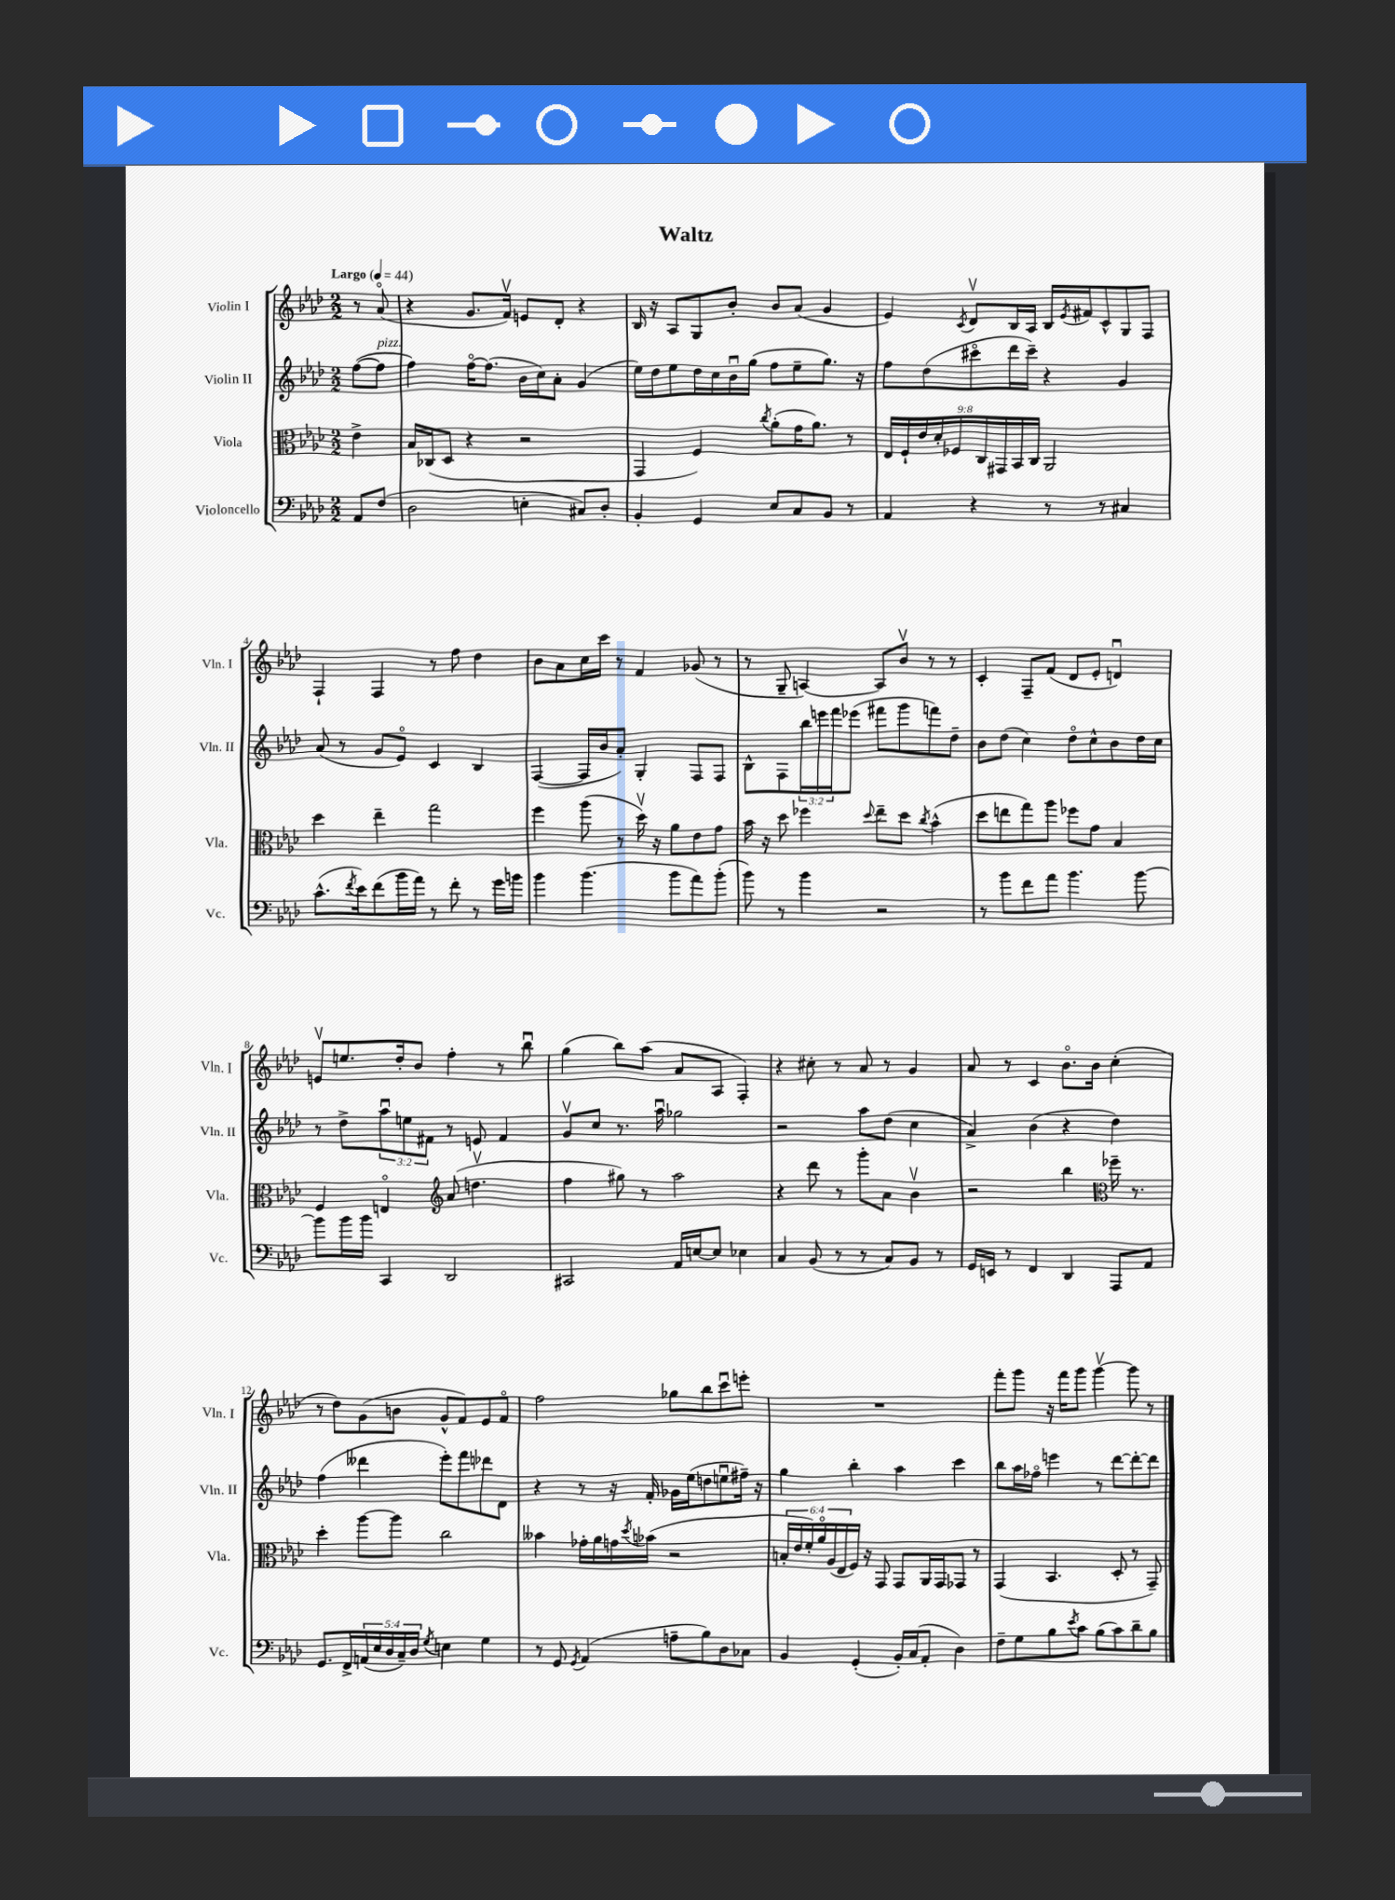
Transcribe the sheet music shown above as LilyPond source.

\header { title = "Waltz" }
<<
\new StaffGroup <<
\new Staff = "s0" \with { instrumentName = "Violin I" shortInstrumentName = "Vln. I" } {
    \clef treble \key aes \major \numericTimeSignature \time 2/2 \partial 4 \tempo "Largo" 4 = 44
    r8 aes'8\flageolet( |
    r4 g'8. f'16\upbow) e'8 des'8-. r4 |
    bes16 r16 aes8 g8 bes'8-. bes'8 aes'8( g'4 |
    ees'4) \acciaccatura { c'8 } des'8\upbow bes16 aes16 bes16 \acciaccatura { ees'8 } fis'16 c'8-^ g8 f8 |
    f4-! f4 r8 f''8 des''4 |
    bes'8 aes'8 c''16 c'''16 r8 f'4 ges'8( r8 |
    r8 g8-- a4~) a8 bes'8\upbow r8 r8 |
    c'4-. f8-- f'8( des'8 ees'8-. d'4\downbow) |
    e'8\upbow e''8. des''16-. bes'8 f''4-. r8 bes''8\downbow |
    g''4( bes''8) aes''8( aes'8 aes8 f4-.) |
    r4 cis''8-. r8 aes'8 r8 g'4 |
    aes'8 r8 c'4 bes'8.\flageolet bes'16 c''4-.( |
    r8 des''8) g'8( b'8 g'8-^ f'8) ees'8 f'8\flageolet |
    f''2 ges''8 bes''8 c'''8\downbow e'''8-. |
    R1 |
    f'''8-. g'''8 r16 f'''16 g'''8 g'''4~\upbow g'''8 r8 \bar "|." |
}
\new Staff = "s1" \with { instrumentName = "Violin II" shortInstrumentName = "Vln. II" } {
    \clef treble \key aes \major \numericTimeSignature \time 2/2 \override Staff.TupletNumber.text = #tuplet-number::calc-fraction-text \partial 4
    f''8~( f''8^\markup { \italic "pizz." } |
    f''4) f''16~\flageolet f''8.( bes'16 c''16) aes'8-. g'4( |
    ees''16) des''16 ees''8 des''16 c''16 bes'16\downbow g''16( f''8 ees''8-- g''8.) r16 |
    f''8 des''8( cis'''8\flageolet des'''16 cis'''16--) r4 g'4 |
    aes'8( r8 g'8 ees'8\flageolet) c'4 bes4 |
    f4~( f16 bes'16 aes'8-.) g4-. f8 f8 |
    bes8-^ f8 \tuplet 3/2 { bes''16 e'''16 f'''16 } ees'''8( fis'''8 g'''8 f'''8) des''8-- |
    bes'8 des''8( c''4) des''8\flageolet c''8-^ bes'8 des''16 c''16 |
    r8 des''8-> \tuplet 3/2 { aes''8\downbow e''8 fis'8 } r8 e'8 fis'4 |
    g'8\upbow c''8 r8. aes''16\downbow ges''2 |
    r2 aes''8 des''8( c''4 |
    aes'4->) bes'4( r4 des''4) |
    f''4( deses'''4 ees'''8-.) f'''8 des'''8 des'8 |
    r4 r8 r16 f'16-. ges'16 ees''16( d''8 e''8\downbow fis''16--) r16 |
    g''4 bes''4-. aes''4 c'''4 |
    bes''8 aes''16 fes''16\flageolet e'''4 r8 des'''8~ des'''8~-. des'''8 \bar "|." |
}
\new Staff = "s2" \with { instrumentName = "Viola" shortInstrumentName = "Vla." } {
    \clef alto \key aes \major \numericTimeSignature \time 2/2 \override Staff.TupletNumber.text = #tuplet-number::calc-fraction-text \partial 4
    ees'4-> |
    bes16 ces16( des8 r4 r2 |
    g,4 f4) \acciaccatura { c''8 } aes'8-.( g'16 aes'8.) r8 |
    \tuplet 9/8 { ees16 f16-! ees'16 des'16-. fes16 c16 gis,16 bes,16 c16 } aes,2 |
    des''4 ees''4-- g''2 |
    f''4 aes''8( r8 des''16\upbow) r16 aes'8 ees'8 g'8 |
    bes'16 r16 des''8 fes''4 \appoggiatura { des''8 } ees''8-- des''8 \acciaccatura { c''8 } bes'4-^( |
    des''8 e''8 g''8) aes''8 fes''8 g'8 bes4 |
    f4 e4\flageolet \clef treble aes'8( d''4.\upbow |
    f''4 gis''8) r8 aes''2 |
    r4 des'''8 r8 g'''8-. aes'8 bes'4\upbow |
    r2 bes''4 \clef alto fes''16-- r8. |
    des''4-. aes''8~ aes''8 c''2 |
    beses'4 ges'16-. aes'16 g'16 \acciaccatura { des''8 } bes'16( r2 |
    \tuplet 6/4 { b16-. ees'16 f'16-.) aes'16\flageolet aes16( ees16 } f16) r16 g,8 g,8 aes,16 g,16 ges,8 r8 |
    g,4( bes,4. des8-. r8 g,8--) \bar "|." |
}
\new Staff = "s3" \with { instrumentName = "Violoncello" shortInstrumentName = "Vc." } {
    \clef bass \key aes \major \numericTimeSignature \time 2/2 \override Staff.TupletNumber.text = #tuplet-number::calc-fraction-text \partial 4
    aes,8 f8( |
    des2 e4-. cis8) des8-. |
    bes,4-. g,4 ees8 c8 bes,8 r8 |
    aes,4 r4 r8 r8 cis4 |
    c'8.-^( \acciaccatura { f'8 } ees'16) f'8( bes'16 aes'16) r8 f'8-. r8 g'16 b'16 |
    bes'4 bes'4.( bes'8 aes'8) bes'8-.( |
    bes'8) r8 bes'4 r2 |
    r8 bes'8 f'8 aes'8 bes'4. bes'8~ |
    bes'8 bes'16 bes'16 c,4 des,2 |
    cis,2 aes,16 e16~ e8 ees4 |
    c4 bes,8( r8 r8 c8) bes,8 r8 |
    g,16 e,16 r8 f,4 des,4 aes,,8 aes,8 |
    g,8. f,16-> \tuplet 5/4 { a,16( ees16 des16 c16--) des16 } \acciaccatura { g8 } e4 g4 |
    r8 g,8 \acciaccatura { g,8 } aes,4( a8-- bes8) des8 ces8 |
    bes,4 g,4-.( bes,16-.) c16( aes,8-. des4) |
    f8-- g8 bes8 \acciaccatura { ees'8 } c'8 bes8( c'8) des'8-- bes8 \bar "|." |
}
>>
>>
